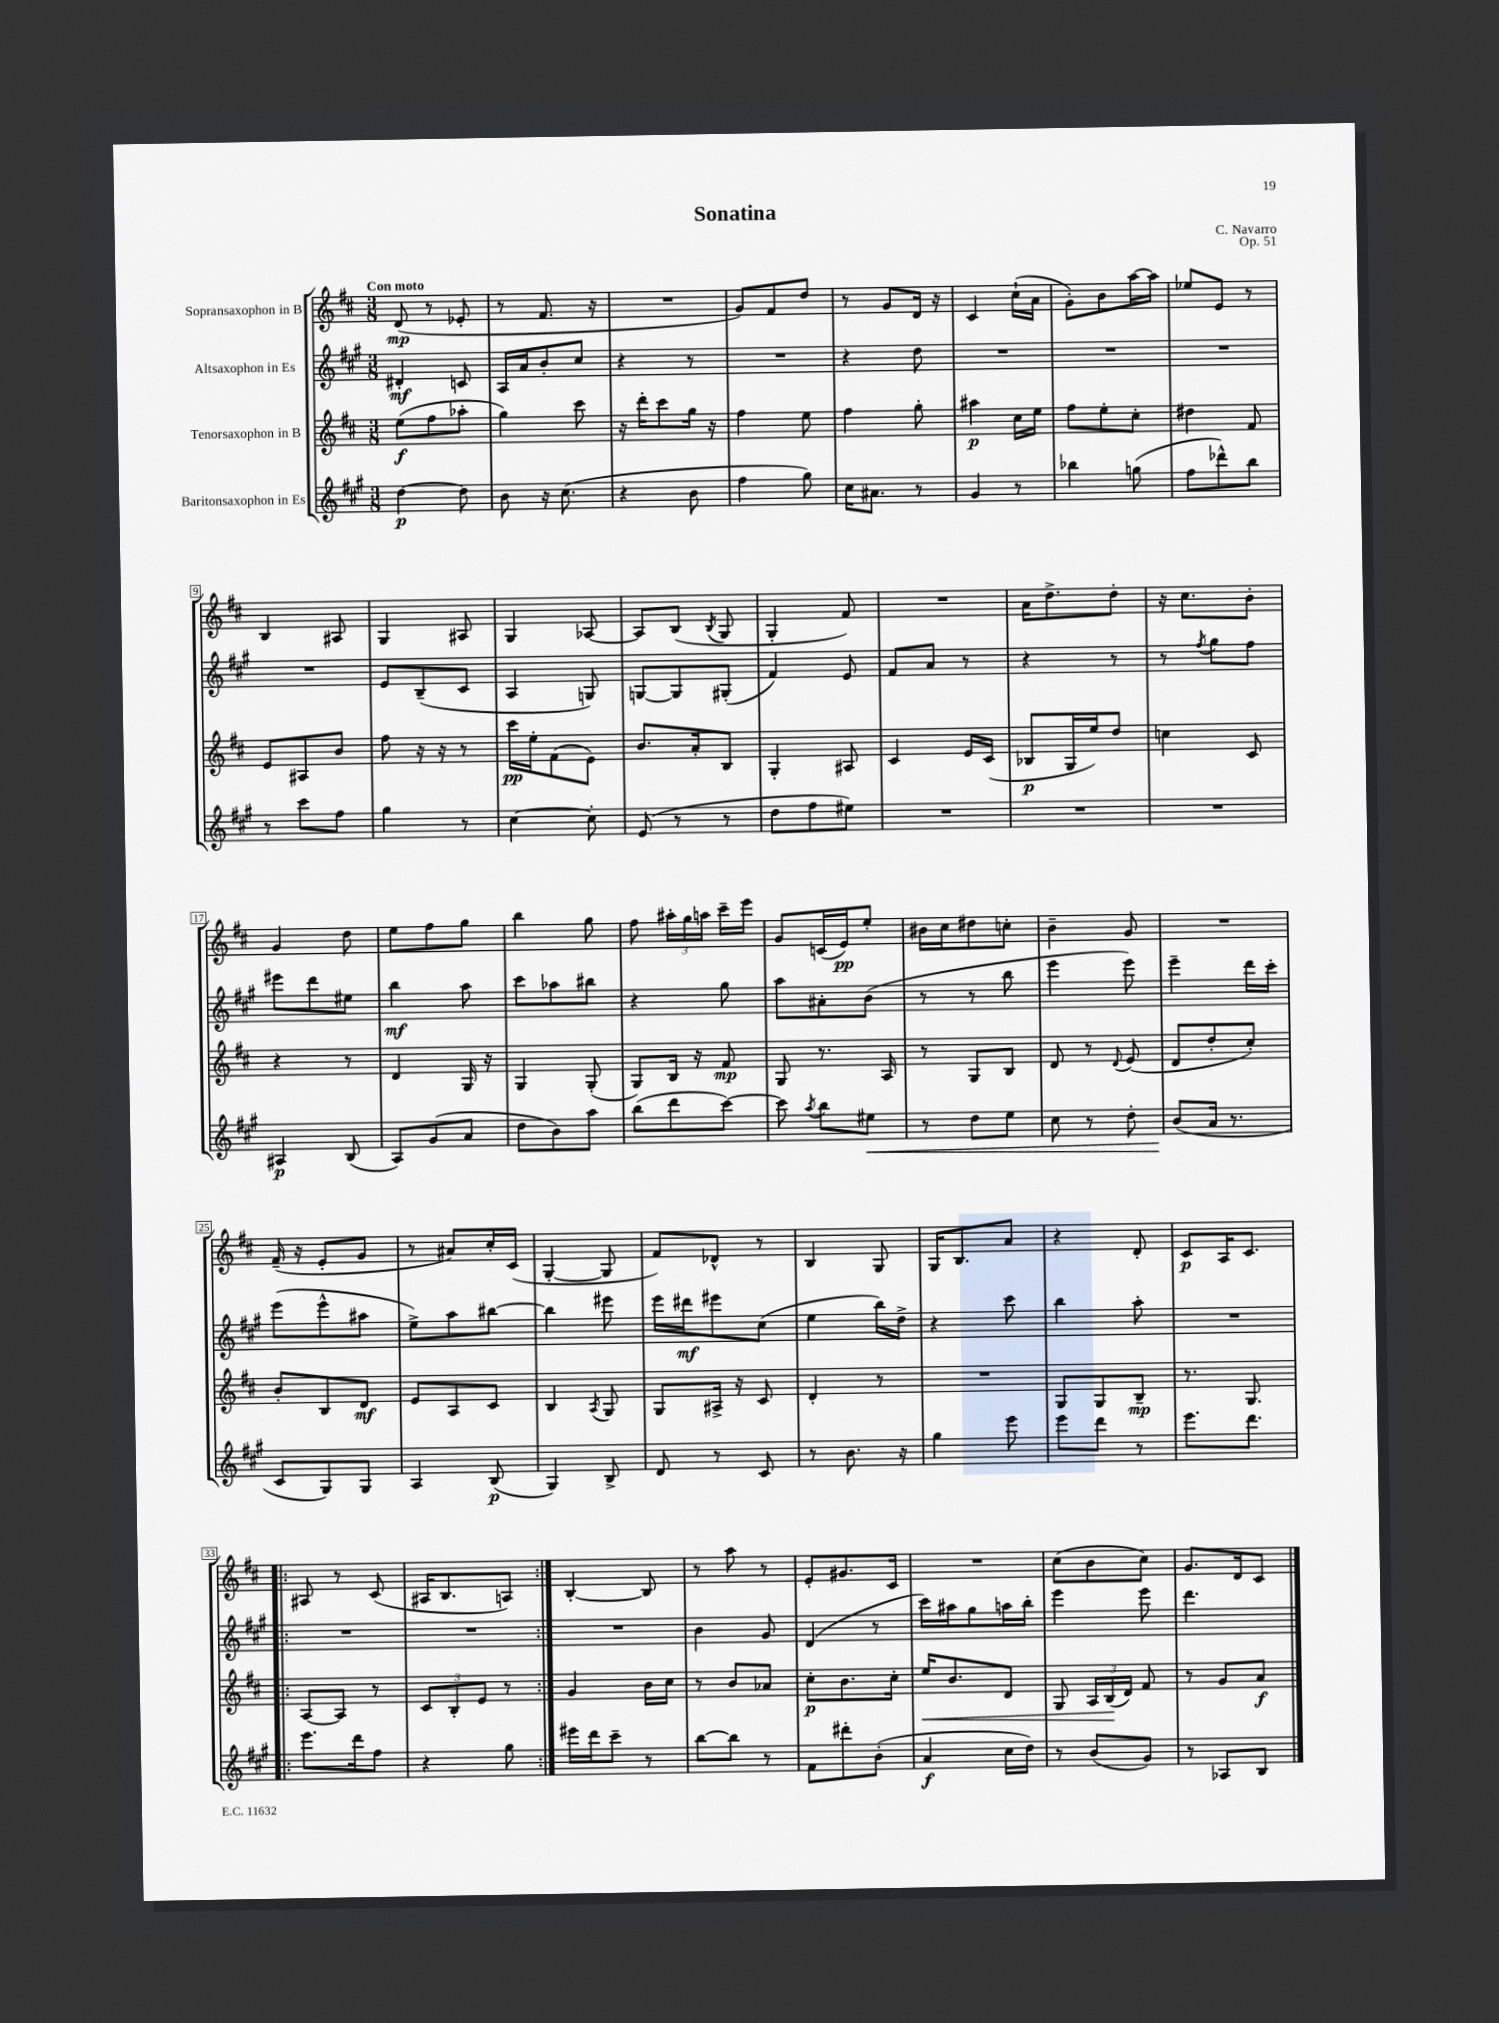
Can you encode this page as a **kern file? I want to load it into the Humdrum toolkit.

**kern	**dynam	**kern	**dynam	**kern	**dynam	**kern	**dynam
*part4	*part4	*part3	*part3	*part2	*part2	*part1	*part1
*staff4	*staff4	*staff3	*staff3	*staff2	*staff2	*staff1	*staff1
*I"Baritonsaxophon in Es	*	*I"Tenorsaxophon in B	*	*I"Altsaxophon in Es	*	*I"Sopransaxophon in B	*
*clefG2	*	*clefG2	*	*clefG2	*	*clefG2	*
*k[f#c#g#]	*	*k[f#c#]	*	*k[f#c#g#]	*	*k[f#c#]	*
*M3/8	*	*M3/8	*	*M3/8	*	*M3/8	*
=1	=1	=1	=1	=1	=1	=1	=1
!	!	!	!	!	!	!LO:TX:a:B:t=Con moto	!
[4dd\	p	(8ee\L	f	4d#X'/	mf	(8d/	mp
.	.	8ff#\	.	.	.	8r	.
8dd\]	.	8aa-X'\J	.	8cn/	.	8e-X'/	.
=2	=2	=2	=2	=2	=2	=2	=2
8b\	.	4gg\)	.	16A/LL	.	8r	.
.	.	.	.	16a/J	.	.	.
16r	.	.	.	8b'/	.	8.f#/	.
(8.cc#\	.	.	.	.	.	.	.
.	.	8ccc#\	.	8cc#/J	.	.	.
.	.	.	.	.	.	16r	.
=3	=3	=3	=3	=3	=3	=3	=3
4r	.	16r	.	4r	.	4.r	.
.	.	16ddd'\KL	.	.	.	.	.
.	.	8ccc#\	.	.	.	.	.
8b\	.	16gg\Jk	.	8r	.	.	.
.	.	16r	.	.	.	.	.
=4	=4	=4	=4	=4	=4	=4	=4
4ff#\	.	4ff#\	.	4.r	.	8g/L)	.
.	.	.	.	.	.	8f#/	.
8gg#\)	.	8ee\	.	.	.	8dd/J	.
=5	=5	=5	=5	=5	=5	=5	=5
16cc#\KL	.	4ff#\	.	4r	.	8r	.
8.a#X\J	.	.	.	.	.	.	.
.	.	.	.	.	.	8g/L	.
8r	.	8gg'\	.	8dd\	.	16d/Jk	.
.	.	.	.	.	.	16r	.
=6	=6	=6	=6	=6	=6	=6	=6
4g#/	.	4aa#X\	p	4.r	.	4c#/	.
8r	.	16cc#\LL	.	.	.	(16cc#`\LL	.
.	.	16ee\JJ	.	.	.	16a\JJ	.
=7	=7	=7	=7	=7	=7	=7	=7
4bb-X\	.	8ff#\L	.	4.r	.	8g'\L)	.
.	.	8ee'\	.	.	.	8b\	.
(8ggn\	.	8cc#'\J	.	.	.	[16aa\L	.
.	.	.	.	.	.	16aa\JJ]	.
=8	=8	=8	=8	=8	=8	=8	=8
8ff#\L	.	4dd#X\	.	4.r	.	8ee-X/L	.
8ddd-X^^\)	.	.	.	.	.	8e/J	.
8bb\J	.	8f#/	.	.	.	8r	.
!!LO:LB:g=z
=9	=9	=9	=9	=9	=9	=9	=9
8r	.	8e/L	.	4.r	.	4B/	.
8ccc#\L	.	8A#X/	.	.	.	.	.
8ff#\J	.	8b/J	.	.	.	8A#X/	.
=10	=10	=10	=10	=10	=10	=10	=10
4gg#\	.	8ff#\	.	8e/L	.	4G/	.
.	.	16r	.	(8B~/	.	.	.
.	.	16r	.	.	.	.	.
8r	.	8r	.	8c#/J	.	8A#X/	.
=11	=11	=11	=11	=11	=11	=11	=11
[4cc#\	.	16ccc#\LL	pp	4A/	.	4G/	.
.	.	16ee'\J	.	.	.	.	.
.	.	(8f#\	.	.	.	.	.
8cc#'\]	.	8e\J)	.	8Gn/)	.	[8A-X/	.
=12	=12	=12	=12	=12	=12	=12	=12
(8e/	.	8.b/L	.	[8Gn/L	.	8A-/L]	.
8r	.	.	.	8G/]	.	(8B/J	.
.	.	16a'/k	.	.	.	.	.
.	.	.	.	.	.	8qB/	.
8r	.	8B/J	.	(8G#X'/J	.	8G/	.
=13	=13	=13	=13	=13	=13	=13	=13
8dd\L	.	4G'/	.	4f#/)	.	4G'/	.
8ff#\	.	.	.	.	.	.	.
8ee#X\J)	.	8A#X/	.	8e/	.	8f#/)	.
=14	=14	=14	=14	=14	=14	=14	=14
4.r	.	4c#/	.	8f#/L	.	4.r	.
.	.	.	.	8a/J	.	.	.
.	.	16e/LL	.	8r	.	.	.
.	.	(16c#/JJ	.	.	.	.	.
=15	=15	=15	=15	=15	=15	=15	=15
4.r	.	8B-X/L	p	4r	.	16a\KL	.
.	.	.	.	.	.	8.dd^\	.
.	.	16G/L	.	.	.	.	.
.	.	16ee/J)	.	.	.	.	.
.	.	8dd/J	.	8r	.	8dd'\J	.
=16	=16	=16	=16	=16	=16	=16	=16
4.r	.	4ccn\	.	8r	.	16r	.
.	.	.	.	.	.	8.cc#\L	.
.	.	.	.	8qff#/	.	.	.
.	.	.	.	8gg#\L	.	.	.
.	.	8c#/	.	8ff#\J	.	8b'\J	.
!!LO:LB:g=z
=17	=17	=17	=17	=17	=17	=17	=17
4A#X/	p	4r	.	8eee#X\L	.	4g/	.
.	.	.	.	8ddd\	.	.	.
(8B/	.	8r	.	8ee#X\J	.	8dd\	.
=18	=18	=18	=18	=18	=18	=18	=18
8A/L)	.	4d/	.	4bb\	mf	8ee\L	.
(8g#/	.	.	.	.	.	8ff#\	.
8a/J	.	16G/	.	8aa\	.	8gg\J	.
.	.	16r	.	.	.	.	.
=19	=19	=19	=19	=19	=19	=19	=19
8dd\L	.	4G/	.	8ccc#\L	.	4bb\	.
8b\)	.	.	.	8aa-X\	.	.	.
8aa\J	.	(8G'/	.	8bb#X\J	.	8gg\	.
=20	=20	=20	=20	=20	=20	=20	=20
(8bb\L	.	8G/L)	.	4r	.	8ff#\	.
8ddd\	.	16B/Jk	.	.	.	24aa#X'\LL	.
.	.	.	.	.	.	24gg\	.
.	.	16r	.	.	.	.	.
.	.	.	.	.	.	24aan\JJ	.
[8ccc#\J)	.	8f#/	mp	8gg#\	.	16ccc#~\LL	.
.	.	.	.	.	.	16eee\JJ	.
=21	=21	=21	=21	=21	=21	=21	=21
8ccc#\]	.	8G/	.	8aa\L	.	8g/L	.
8qaa/	.	.	.	.	.	.	.
8bb\L	.	8.r	.	8a#X'\	.	(16cn/L	.
.	.	.	.	.	.	16e/J)	pp
!	!LO:HP:b	!	!	!	!	!	!
8ee#X\J	<	.	.	(8b\J	.	8ee'/J	.
.	.	16A/	.	.	.	.	.
=22	=22	=22	=22	=22	=22	=22	=22
8r	.	8r	.	8r	.	16b#X\LL	.
.	.	.	.	.	.	16cc#\J	.
8dd\L	.	8G/L	.	8r	.	8dd#X\	.
8ee\J	.	8B/J	.	8bb\	.	8ccn'\J	.
=23	=23	=23	=23	=23	=23	=23	=23
8cc#\	.	8d/	.	4eee\	.	4b~\	.
8r	.	8r	.	.	.	.	.
.	.	8qqd/	.	.	.	.	.
8dd'\	.	(8e/	.	8eee\)	.	8g/	.
=24	=24	=24	=24	=24	=24	=24	=24
(8b/L	.	8d/L	.	4eee~\	.	4.r	.
16a/Jk	[	8dd'/	.	.	.	.	.
8.r	.	.	.	.	.	.	.
.	.	8cc#'/J)	.	16ddd\LL	.	.	.
.	.	.	.	16ccc#'\JJ	.	.	.
!!LO:LB:g=z
=25	=25	=25	=25	=25	=25	=25	=25
8c#/L	.	8b'/L	.	(8eee\L	.	(16f#~/	.
.	.	.	.	.	.	16r	.
8G#/)	.	8B/	.	8eee^^\	.	8e'/L	.
8G#/J	.	8d/J	mf	8aa#X\J	.	8g/J	.
=26	=26	=26	=26	=26	=26	=26	=26
4A/	.	8e/L	.	8ee^\L)	.	8r	.
.	.	8A/	.	8aa\	.	8a#X/L)	.
(8B/	p	8c#/J	.	[8bb#X\J	.	16cc#'/L	.
.	.	.	.	.	.	(16c#/JJ	.
=27	=27	=27	=27	=27	=27	=27	=27
4G#/)	.	4B/	.	4bb#\]	.	[4G'/	.
.	.	8qA/	.	.	.	.	.
8B^/	.	8G/	.	8eee#X\	.	8G/]	.
=28	=28	=28	=28	=28	=28	=28	=28
8d/	.	8G/L	.	16eee\LL	.	8f#/L)	.
.	.	.	.	16ddd#X\J	mf	.	.
8r	.	16A#X^/Jk	.	8eee#X\	.	8d-X^^/J	.
.	.	16r	.	.	.	.	.
8c#/	.	8c#/	.	(8cc#\J	.	8r	.
=29	=29	=29	=29	=29	=29	=29	=29
8r	.	4d'/	.	4ee\	.	4B/	.
8.b\	.	.	.	.	.	.	.
.	.	8r	.	16bb\LL)	.	8G/	.
16r	.	.	.	16dd^\JJ	.	.	.
=30	=30	=30	=30	=30	=30	=30	=30
4gg#\	.	4.r	.	4r	.	16G/KL	.
.	.	.	.	.	.	8.B/	.
8eee\	.	.	.	8ccc#\	.	8a/J	.
=31	=31	=31	=31	=31	=31	=31	=31
8eee\L	.	8G/L	.	4bb\	.	4r	.
8ddd\J	.	8G/	.	.	.	.	.
8r	.	8B~/J	mp	8aa'\	.	8d'/	.
=32	=32	=32	=32	=32	=32	=32	=32
8.eee\L	.	8.r	.	4.r	.	8c#/L	p
.	.	.	.	.	.	16A/K	.
8.ddd\J	.	8.G/	.	.	.	8.c#/J	.
!!LO:LB:g=z
=33!|:	=33!|:	=33!|:	=33!|:	=33!|:	=33!|:	=33!|:	=33!|:
8.eee\L	.	[8A/L	.	4.r	.	8A#X/	.
.	.	8A/J]	.	.	.	8r	.
16ddd\k	.	.	.	.	.	.	.
8ff#\J	.	8r	.	.	.	(8c#/	.
=34	=34	=34	=34	=34	=34	=34	=34
4r	.	12c#/L	.	4.r	.	16A#X/KL	.
.	.	.	.	.	.	8.B/	.
.	.	12B'/	.	.	.	.	.
.	.	12e/J	.	.	.	.	.
8gg#\	.	8r	.	.	.	8An/J)	.
=35:|!	=35:|!	=35:|!	=35:|!	=35:|!	=35:|!	=35:|!	=35:|!
16eee#X\LL	.	4g/	.	4.r	.	[4B'/	.
16ddd\J	.	.	.	.	.	.	.
8ccc#~\J	.	.	.	.	.	.	.
8r	.	16b\LL	.	.	.	8B/]	.
.	.	16cc#\JJ	.	.	.	.	.
=36	=36	=36	=36	=36	=36	=36	=36
[8bb\L	.	8r	.	4b\	.	8r	.
8bb\J]	.	8b/L	.	.	.	8aa\	.
8r	.	8a-X/J	.	8g#/	.	8r	.
=37	=37	=37	=37	=37	=37	=37	=37
8f#\L	.	8cc#'\L	p	(4d/	.	8e'/L	.
8ddd#X'\	.	8.b\	.	.	.	8.g#X/	.
(8b'\J	.	.	.	8r	.	.	.
.	.	16cc#'\Jk	.	.	.	16c#/Jk	.
=38	=38	=38	=38	=38	=38	=38	=38
!	!	!	!LO:HP:b	!	!	!	!
4a/	f	16ee/KL	<	16ccc#\LL)	.	4.r	.
.	.	8.b/	.	16aa#X\J	.	.	.
.	.	.	.	8gg#\	.	.	.
16cc#\LL	.	8d/J	.	16aan\L	.	.	.
16dd\JJ)	.	.	.	16bb'\JJ	.	.	.
=39	=39	=39	=39	=39	=39	=39	=39
8r	.	8G/	.	4eee\	.	(8cc#\L	.
(8b/L	.	24A/LL	.	.	.	8b\	.
.	.	(24B/	.	.	.	.	.
.	.	24d/JJ)	[	.	.	.	.
8g#/J)	.	8f#/	.	8eee\	.	8cc#\J)	.
=40	=40	=40	=40	=40	=40	=40	=40
8r	.	8r	.	4.ddd\	.	8.g/L	.
8A-X/L	.	8g/L	.	.	.	.	.
.	.	.	.	.	.	16d/k	.
8B/J	.	8a/J	f	.	.	8c#/J	.
==	==	==	==	==	==	==	==
*-	*-	*-	*-	*-	*-	*-	*-
